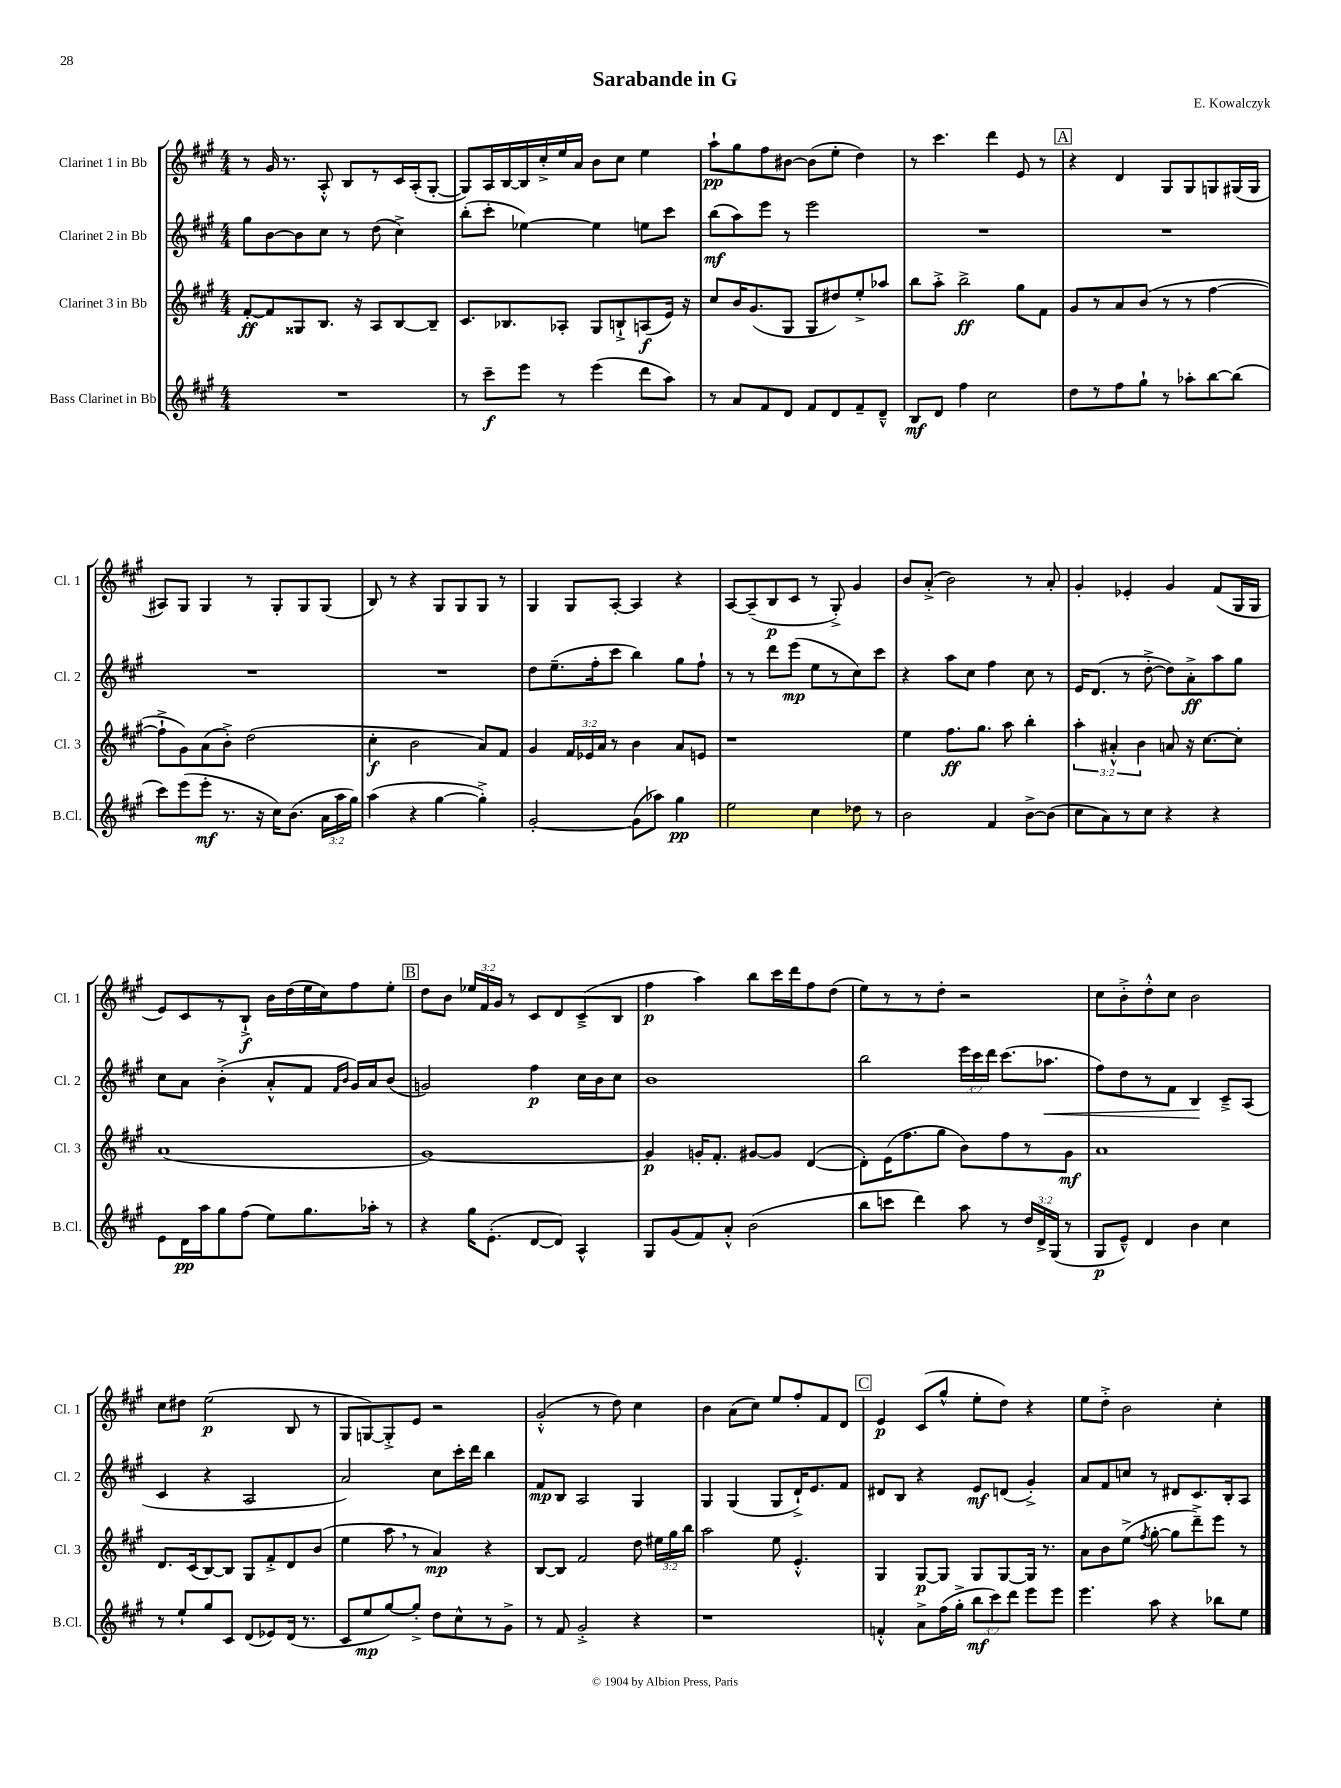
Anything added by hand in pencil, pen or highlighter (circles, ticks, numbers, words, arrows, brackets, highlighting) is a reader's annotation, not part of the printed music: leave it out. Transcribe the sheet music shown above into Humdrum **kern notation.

**kern	**kern	**kern	**kern
*staff4	*staff3	*staff2	*staff1
*clefG2	*clefG2	*clefG2	*clefG2
*k[f#c#g#]	*k[f#c#g#]	*k[f#c#g#]	*k[f#c#g#]
*M4/4	*M4/4	*M4/4	*M4/4
1r	[8f#'	8gg#	8r
.	8f#]	[8b	16g#
.	.	.	8.r
.	8G##	8b]	.
.	8.B	8cc#	8A'^^
.	.	8r	8B
.	16r	.	.
.	8A	(8dd	8r
.	[8B	4cc#^)	16c#
.	.	.	(16A'
.	8B~]	.	[8G#'
=	=	=	=
8r	8.c#	(8bb'	8G#])
8ccc#~	.	8ccc#'	16A
.	8.B-	.	[16B
8eee	.	[4ee-)	16B]
.	.	.	16cc#'^
8r	8A-'	.	16ee
.	.	.	16a
(4eee	8G#	4ee-]	8b
.	8B`^	.	8cc#
8ddd	(8A	8ee	4ee
8aa)	16e)	8ccc#	.
.	16r	.	.
=	=	=	=
8r	8cc#	(8bb	8aa`
8a	16b	8aa)	8gg#
.	(8.g#	.	.
8f#	.	8eee	8ff#
8d	8G#	8r	[8b#
8f#	8G#	2eee	(8b#]
8d	8dd#)	.	8ee'
8f#~	8ee'^	.	4dd)
8d~^^	8aa-	.	.
=	=	=	=
8B	8bb	1r	8r
8d	8aa'^	.	4.ccc#
4ff#	2bb^	.	.
2cc#	.	.	4ddd
.	8gg#	.	8e
.	8f#	.	8r
=	=	=	=
8dd	8g#	1r	4r
8r	8r	.	.
8ff#	8a	.	4d
8gg#`	(8b	.	.
8r	8r	.	8G#
8aa-'	8r	.	8G#
[8bb	[4ff#	.	8G
(8bb]	.	.	(16G#
.	.	.	16G#
=	=	=	=
8ccc#)	8ff#`^]	1r	8A#)
(8eee	8g#)	.	8G#
8eee'	(8a	.	4G#
8.r	8b'^)	.	.
.	(2dd	.	8r
16r	.	.	.
16cc#)	.	.	8G#'
(8.b	.	.	.
.	.	.	8G#
24a	.	.	(8G#
24aa	.	.	.
24gg#)	.	.	.
=	=	=	=
(4aa	4cc#'	1r	8B)
.	.	.	8r
4r	2b	.	4r
[4gg#	.	.	8G#
.	.	.	8G#
4gg#'^])	8a)	.	8G#
.	8f#	.	8r
=	=	=	=
[2g#'	4g#	8dd	4G#
.	.	(8.ee~	.
.	24f#	.	8G#
.	24e-	.	.
.	.	16ff#'	.
.	24a	.	.
.	8r	8ccc#	[8A'
(8g#]	4b	4bb)	4A]
8aa-)	.	.	.
4gg#	8a	8gg#	4r
.	8e	8ff#`	.
=	=	=	=
2ee	1r	8r	[8A
.	.	8r	(8A~]
.	.	8ddd	8B
.	.	(8eee	8c#
4cc#	.	8ee	8r
.	.	8r	8G#'^)
8dd-	.	8cc#)	4g#
8r	.	8ccc#	.
=	=	=	=
2b	4ee	4r	8b
.	.	.	(8a'^
.	8.ff#	8aa	2b)
.	.	8cc#	.
.	8.gg#	.	.
4f#	.	4ff#	.
.	8aa	.	.
[8b^	4bb'	8cc#	8r
(8b]	.	8r	8a'
=	=	=	=
8cc#	6aa'	16e	4g#'
.	.	(8.d	.
8a)	.	.	.
.	6a#'^^	.	.
8r	.	8r	4e-'
.	6b	.	.
8cc#	.	[8dd'^	.
4r	8a	8dd])	4g#
.	16r	8a'^	.
.	[8.cc#	.	.
4r	.	8aa	(8f#
.	8cc#']	8gg#	16G#
.	.	.	16G#
=	=	=	=
8e	(1a	8cc#	8e)
16d	.	8a	8c#
16aa	.	.	.
8gg#	.	(4b'^	8r
(8ff#	.	.	8B`^
8ee)	.	8a'^^	16b
.	.	.	(16dd
8.gg#	.	8f#	16ee
.	.	.	16cc#)
.	.	16qqf#	.
.	.	16qqb	.
.	.	16g#)	8ff#
16aa-'	.	16a	.
8r	.	(8b	8ee'
=	=	=	=
4r	[1g#)	2g)	8dd
.	.	.	8b
16gg#	.	.	24ee-
.	.	.	24f#
(8.e'	.	.	.
.	.	.	24g#
.	.	.	8r
[8d	.	4ff#	8c#
8d])	.	.	8d
4A^^	.	16cc#	(8c#~^
.	.	16b	.
.	.	8cc#	8B
=	=	=	=
8G#	4g#]	1b	4ff#
(8g#	.	.	.
8f#)	16g'	.	4aa)
.	8.f#'	.	.
8a'^^	.	.	.
(2b	[8g#	.	8bb
.	8g#]	.	16ccc#
.	.	.	16ddd
.	([4d	.	8ff#
.	.	.	(8dd
=	=	=	=
8bb	8d'])	2bb	8ee)
8ccc	(16e	.	8r
.	8.ff#	.	.
4ddd)	.	.	8r
.	8gg#	.	8dd'
8aa	8b)	24eee	2r
.	.	24ccc#	.
.	.	24ddd	.
8r	8ff#	(8.ccc#	.
24dd	8r	.	.
24d^	.	.	.
.	.	8.aa-	.
(24G#	.	.	.
8r	8g#	.	.
=	=	=	=
8G#	1a	8ff#)	8cc#
8e~^^)	.	8dd	8b'^
4d	.	8r	8dd'^^
.	.	8f#	8cc#
4b	.	4B	2b
4cc#	.	8c#~^	.
.	.	(8A	.
=	=	=	=
8r	8.d	4c#	8cc#
8ee`	.	.	8dd#
.	(16c#	.	.
8gg#	[8B)	4r	(2ee
8c#	8B]	.	.
(8d	8G#	2A	.
8e-)	8f#'^	.	.
(16d	8d	.	8B
8.r	.	.	.
.	(8b	.	8r
=	=	=	=
8c#	4ee	2a)	8G#
8ee	.	.	[8G)
[8gg#)	8aa	.	8G'^]
8gg#'^]	8r	.	8e
8dd	4a)	8cc#	2r
8cc#^^	.	16ccc#'	.
.	.	16ddd	.
8r	4r	4bb	.
8g#^	.	.	.
=	=	=	=
8r	[8B	8f#	(2g#'^^
8f#	8B]	8B	.
2g#'^	2f#	2A	.
.	.	.	8r
.	.	.	8dd)
4r	8dd	4G#	4cc#
.	24ee#	.	.
.	24gg#	.	.
.	24bb	.	.
=	=	=	=
1r	2aa	4G#	4b
.	.	(4G#	(8a
.	.	.	8cc#)
.	8ee	8G#	8ee
.	4.e'^^	16d`^)	8ff#'
.	.	8.e	.
.	.	.	8f#
.	.	8f#	8d
=	=	=	=
4f'^^	4G#	8d#	4e
.	.	8B	.
8a^	[8G#	4r	(8c#
(16ff#	8G#]	.	8gg#^^
16gg#'^	.	.	.
12bb	8G#	8e	8ee'
12ccc#)	.	.	.
.	[8G#	(8d	8dd)
12ddd	.	.	.
8eee	16G#]	4g#'^)	4r
.	8.r	.	.
8eee	.	.	.
=	=	=	=
4.eee	8a	8a	8ee
.	8b	8f#	8dd'^
.	(8ee^	8cc	2b
.	8qff#	.	.
8aa	[8gg#'	8r	.
4r	8gg#]	8d#	.
.	8ddd~^)	8.c#	.
8bb-	8eee	.	4cc#'
.	.	16B'	.
8ee	8r	8A	.
==	==	==	==
*-	*-	*-	*-
